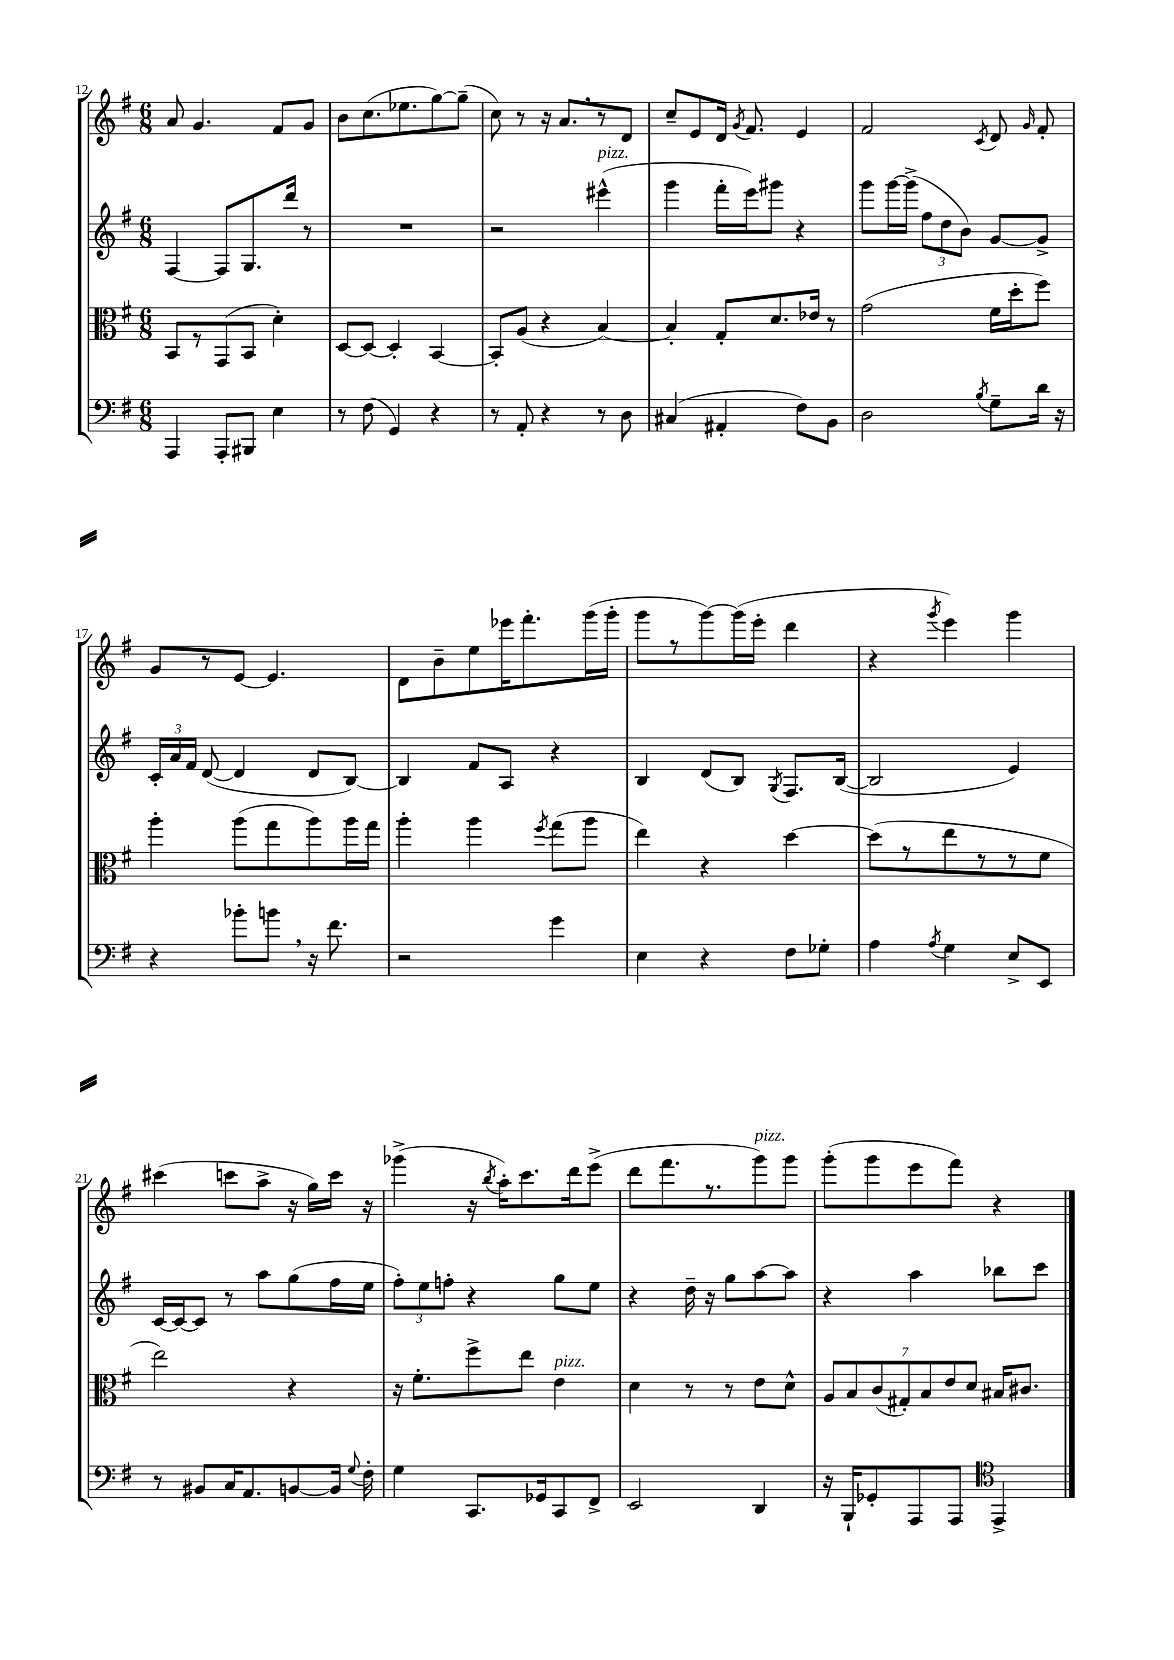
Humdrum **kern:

**kern	**kern	**kern	**kern
*part4	*part3	*part2	*part1
*staff4	*staff3	*staff2	*staff1
*clefF4	*clefC3	*clefG2	*clefG2
*k[f#]	*k[f#]	*k[f#]	*k[f#]
*M6/8	*M6/8	*M6/8	*M6/8
=12	=12	=12	=12
4AAA/	8BB/L	[4F#/	8a/
.	8r	.	4.g/
8AAA'/L	(8GG/	8F#/L]	.
8BBB#X/J	8BB/J	8.G/	.
4E\	4d'\)	.	8f#/L
.	.	16ddd/Jk	.
.	.	8r	8g/J
=13	=13	=13	=13
8r	[8D/L	2.r	8b\L
(8F#\	8D/J_	.	(8.cc\
4GG/)	4D'/]	.	.
.	.	.	8.ee-X\
4r	[4BB/	.	[8gg\)
.	.	.	(8gg~\J]
=14	=14	=14	=14
8r	8BB'/L]	2r	8cc\)
8AA'/	(8A/J	.	8r
4r	4r	.	16r
.	.	.	8.a,/L
!	!	!LO:TX:a:i:t=pizz.	!
8r	[4B/)	(4eee#X^^\	8r
8D\	.	.	8d/J
=15	=15	=15	=15
(4C#X/	4B'/]	4ggg\	8cc~/L
.	.	.	8e/
4AA#X'/	8G'/L	16fff#'\LL	16d/Jk
.	.	.	8qg/
.	.	16eee\J)	8.f#/
.	8.d/	8ggg#X\J	.
8F#\L)	.	4r	4e/
.	16e-X/Jk	.	.
8BB\J	8r	.	.
=16	=16	=16	=16
2D\	(2g\	8ggg\L	2f#/
.	.	[16ggg\L	.
.	.	(16ggg^\JJ]	.
.	.	12ff#\L	.
.	.	12dd\	.
.	.	12b\J)	.
8qB/	.	.	8qc/
8G~\L	16f#\LL	[8g/L	8d/
.	16dd'\J	.	.
.	.	.	16qqg/
16d\Jk	8ff#\J)	8g^/J]	8f#'/
16r	.	.	.
!!LO:LB:g=z
=17	=17	=17	=17
4r	4aa'\	24c'/LL	8g/L
.	.	24a/	.
.	.	24f#/JJ	.
.	.	([8d/	8r
8b-X'\L	(8aa\L	4d/]	[8e/J
8bn,\J	8gg\	.	4.e/]
16r	8aa\)	8d/L	.
8.f#\	.	.	.
.	16aa\L	[8B/J)	.
.	16gg\JJ	.	.
=18	=18	=18	=18
2r	4aa'\	4B/]	8d\L
.	.	.	8b~\
.	4aa\	8f#/L	8ee\
.	.	8A/J	16eee-X\K
.	.	.	8.fff#'\
.	8qff#/	.	.
4g\	(8gg\L	4r	.
.	8aa\J	.	(16ggg\L
.	.	.	16ggg'\JJ
=19	=19	=19	=19
4E\	4ee\)	4B/	8ggg\L
.	.	.	8r
4r	4r	(8d/L	[8ggg\)
.	.	8B/J)	(16ggg\L]
.	.	.	16eee'\JJ
.	.	8qG/	.
8F#\L	[4dd\	8.F#/L	4ddd\
8G-X'\J	.	.	.
.	.	([16B/Jk	.
=20	=20	=20	=20
4A\	(8dd\L]	2B/]	4r
.	8r	.	.
8qA/	.	.	8qggg/
4G\	8ee\	.	4eee\)
.	8r	.	.
8E^/L	8r	4e/)	4ggg\
8EE/J	8f#\J	.	.
!!LO:LB:g=z
=21	=21	=21	=21
8r	2ee\)	[16c/LL	(4ccc#X\
.	.	16c/J_	.
8BB#X/L	.	8c/J]	.
16C/K	.	8r	8cccn\L
8.AA/	.	.	.
.	.	8aa\L	8aa^\J
[8BBn/	4r	(8gg\	16r
.	.	.	16gg\LL)
16BB/Jk]	.	16ff#\L	16ccc\JJ
8qqG/	.	.	.
16F#'\	.	16ee\JJ	16r
=22	=22	=22	=22
4G\	16r	12ff#'\L)	(4ggg-X^\
.	8.f#'\L	.	.
.	.	12ee\	.
.	.	12ffn'\J	.
8.CC/L	8ff#^\	4r	16r
.	.	.	8qbb/
.	.	.	16aa'\KL)
.	8ee\J	.	8.ccc\
16GG-X/k	.	.	.
!	!LO:TX:a:i:t=pizz.	!	!
8CC/	4e\	8gg\L	.
.	.	.	16ddd\k
8FF#^/J	.	8ee\J	(8eee^\J
=23	=23	=23	=23
2EE/	4d\	4r	8ddd\L
.	.	.	8.fff#\
.	8r	16dd~\	.
.	.	16r	8.r
.	8r	8gg\L	.
!	!	!	!LO:TX:a:i:t=pizz.
4DD/	8e\L	[8aa\	8ggg\)
.	8d^^\J	8aa\J]	8ggg\J
=24	=24	=24	=24
16r	14A/L	4r	(8ggg'\L
16BBB`/KL	.	.	.
.	14B/	.	.
8GG-X'/	.	.	8ggg\
.	(14c/	.	.
.	14G#X'/)	.	.
8AAA/	.	4aa\	8eee\
.	14B/	.	.
.	14e/	.	.
8AAA/J	.	.	8fff#\J)
.	14d/J	.	.
*clefC4	*	*	*
4EE^/	16B#X/KL	8bb-X\L	4r
.	8.c#X/J	.	.
.	.	8ccc\J	.
==	==	==	==
*-	*-	*-	*-
